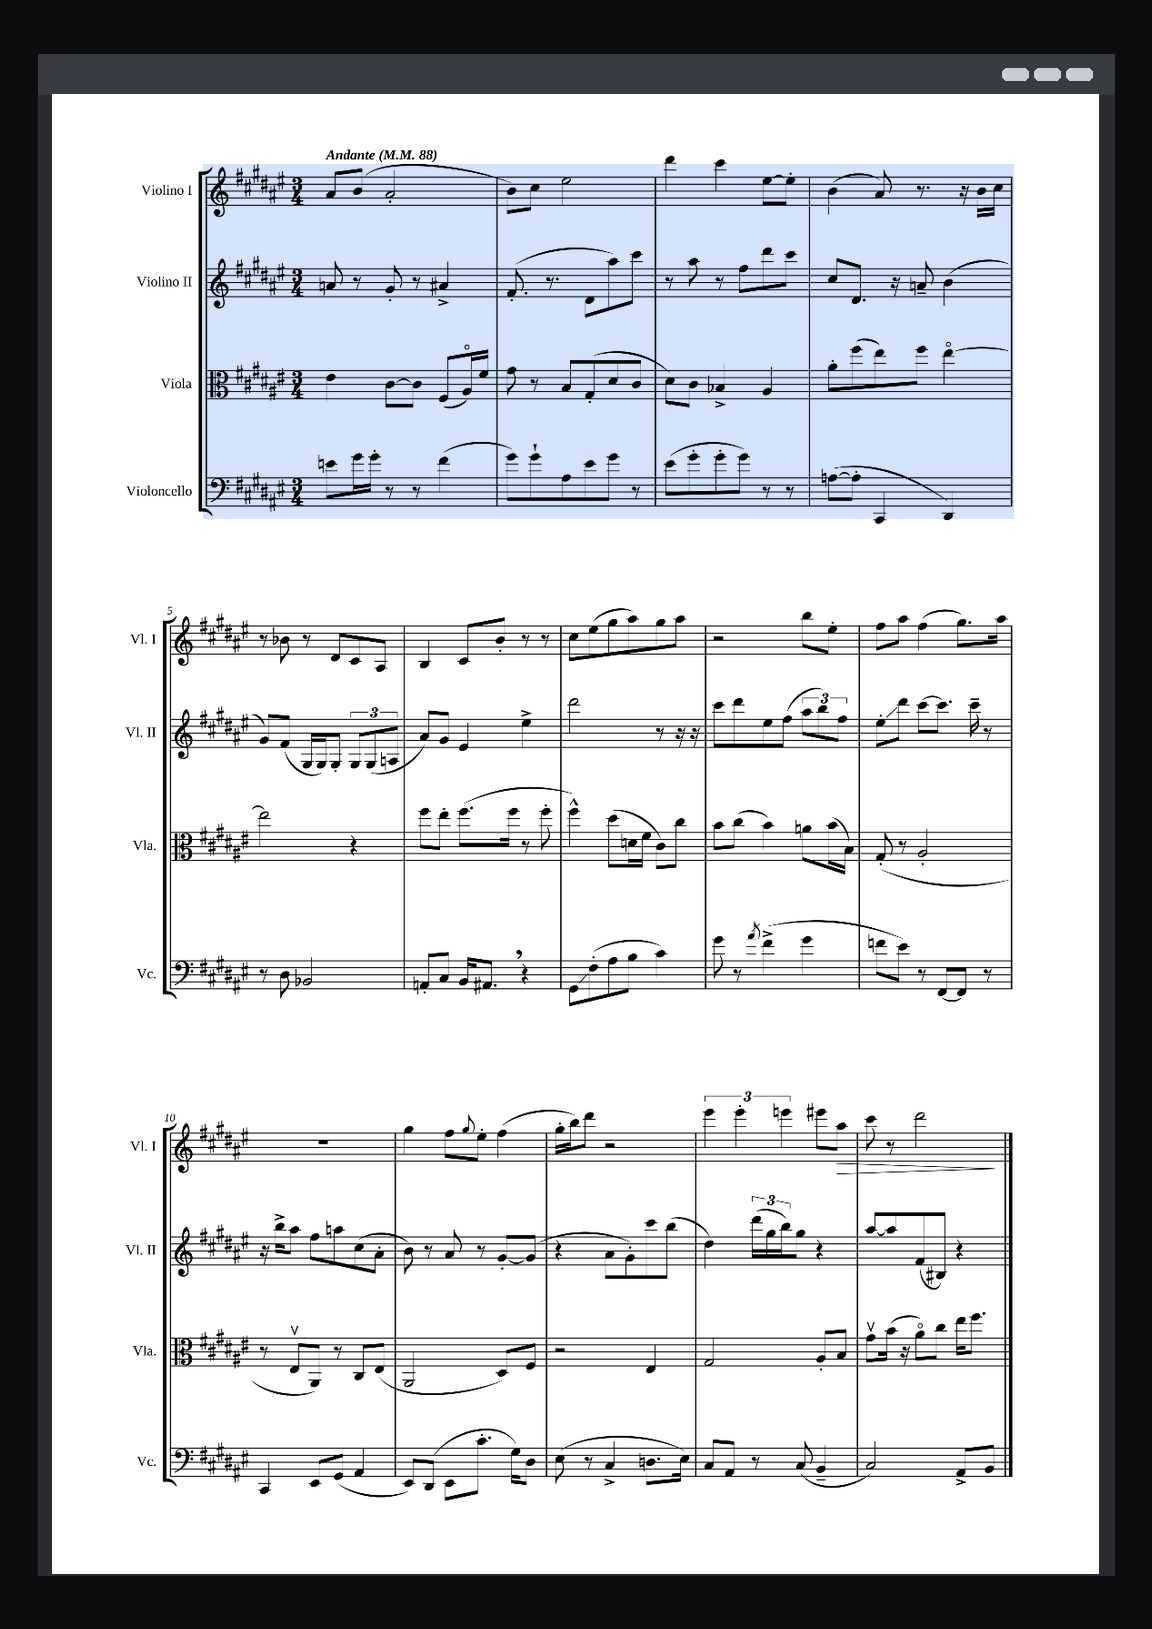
<<
\new StaffGroup <<
\new Staff = "s0" \with { instrumentName = "Violino I" shortInstrumentName = "Vl. I" } {
    \clef treble \key fis \major \numericTimeSignature \time 3/4 \tempo "Andante" 4 = 88
    ais'8 b'8( ais'2-. |
    b'8) cis''8 eis''2 |
    dis'''4 cis'''4 eis''8~ eis''8-. |
    b'4( ais'8) r8. r16 b'16 cis''16 |
    r8 bes'8 r8 dis'8 cis'8 ais8 |
    b4 cis'8 b'8-. r8 r8 |
    cis''8 eis''8( gis''8 ais''8) gis''8 ais''8 |
    r2 b''8 eis''8-. |
    fis''8 ais''8 fis''4( gis''8.) ais''16 |
    R2. |
    gis''4 fis''8 \appoggiatura { gis''8 } eis''8-. fis''4( |
    gis''16-. b''16) dis'''8 r2 |
    \tuplet 3/2 { eis'''4 eis'''4-. e'''4 } eis'''8 ais''8\> |
    cis'''8 r8 dis'''2\! \bar "|." |
}
\new Staff = "s1" \with { instrumentName = "Violino II" shortInstrumentName = "Vl. II" } {
    \clef treble \key fis \major \numericTimeSignature \time 3/4
    a'8 r8 gis'8-. r8 ais'4-> |
    fis'8.-.( r8. dis'8 ais''8) cis'''8 |
    r8 ais''8 r8 fis''8 dis'''8 cis'''8 |
    cis''8 dis'8. r16 a'8-- b'4( |
    gis'8) fis'8( gis16 gis16) gis8-. \tuplet 3/2 { gis8 gis8( a8 } |
    ais'8) gis'8 eis'4 eis''4-> |
    dis'''2 r8 r16 r16 |
    cis'''8 dis'''8 eis''8 fis''8( \tuplet 3/2 { ais''8 b''8) fis''8 } |
    eis''8-.\glissando dis'''8 cis'''8~ cis'''8. cis'''16-- r8 |
    r16 b''16-> ais''8 fis''8 a''8 cis''8( ais'8-. |
    b'8) r8 ais'8 r8 gis'8~-. gis'8( |
    r4 ais'8 gis'8-.) cis'''8 b''8( |
    dis''4) \tuplet 3/2 { dis'''16( gis''16 b''16) } gis''8 r4 |
    ais''8~ ais''8 fis'8( bis8) r4 \bar "|." |
}
\new Staff = "s2" \with { instrumentName = "Viola" shortInstrumentName = "Vla." } {
    \clef alto \key fis \major \numericTimeSignature \time 3/4
    eis'4 cis'8~ cis'8 fis8( ais16\flageolet) fis'16 |
    gis'8 r8 b8 gis8-.( dis'8 cis'8 |
    dis'8) cis'8 bes4-> ais4 |
    ais'8-. fis''8( eis''8) fis''8 eis''4~\flageolet |
    eis''2 r4 |
    fis''8 eis''8-. fis''8.( fis''16 r8 fis''8-. |
    fis''4-^) dis''8( d'16 fis'16 cis'8) cis''8 |
    b'8 cis''8( b'4) a'8 b'16( b16) |
    gis8-.( r8 ais2-. |
    r8 eis8\upbow ais,8) r8 cis8 eis8( |
    ais,2 dis8) fis8 |
    r2 eis4 |
    gis2 ais8-. b8 |
    gis'8\upbow b'16( r16 ais'8\flageolet) cis''8 eis''16 fis''8. \bar "|." |
}
\new Staff = "s3" \with { instrumentName = "Violoncello" shortInstrumentName = "Vc." } {
    \clef bass \key fis \major \numericTimeSignature \time 3/4
    e'8 gis'16 gis'16-. r8 r8 fis'4( |
    gis'8) gis'8-! ais8 eis'8 gis'8 r8 |
    eis'8( gis'8-. gis'8-. gis'8) r8 r8 |
    a8~( a8-. cis,4 dis,4) |
    r8 dis8 bes,2 |
    a,8-. cis8 b,16 ais,8. \breathe r4 |
    gis,8\glissando fis8-.( ais8 b8 cis'4) |
    gis'8 r8 \acciaccatura { ais'8 } fis'4->( gis'4 |
    f'8 eis'8) r8 fis,8~ fis,8 r8 |
    cis,4 eis,8 gis,8( ais,4 |
    eis,8) dis,8( eis,8 cis'8.-. gis16) dis8 |
    eis8( r8 cis4-> d8. eis16) |
    cis8 ais,8 r8 cis8( b,4-- |
    cis2) ais,8-> b,8 \bar "|." |
}
>>
>>
